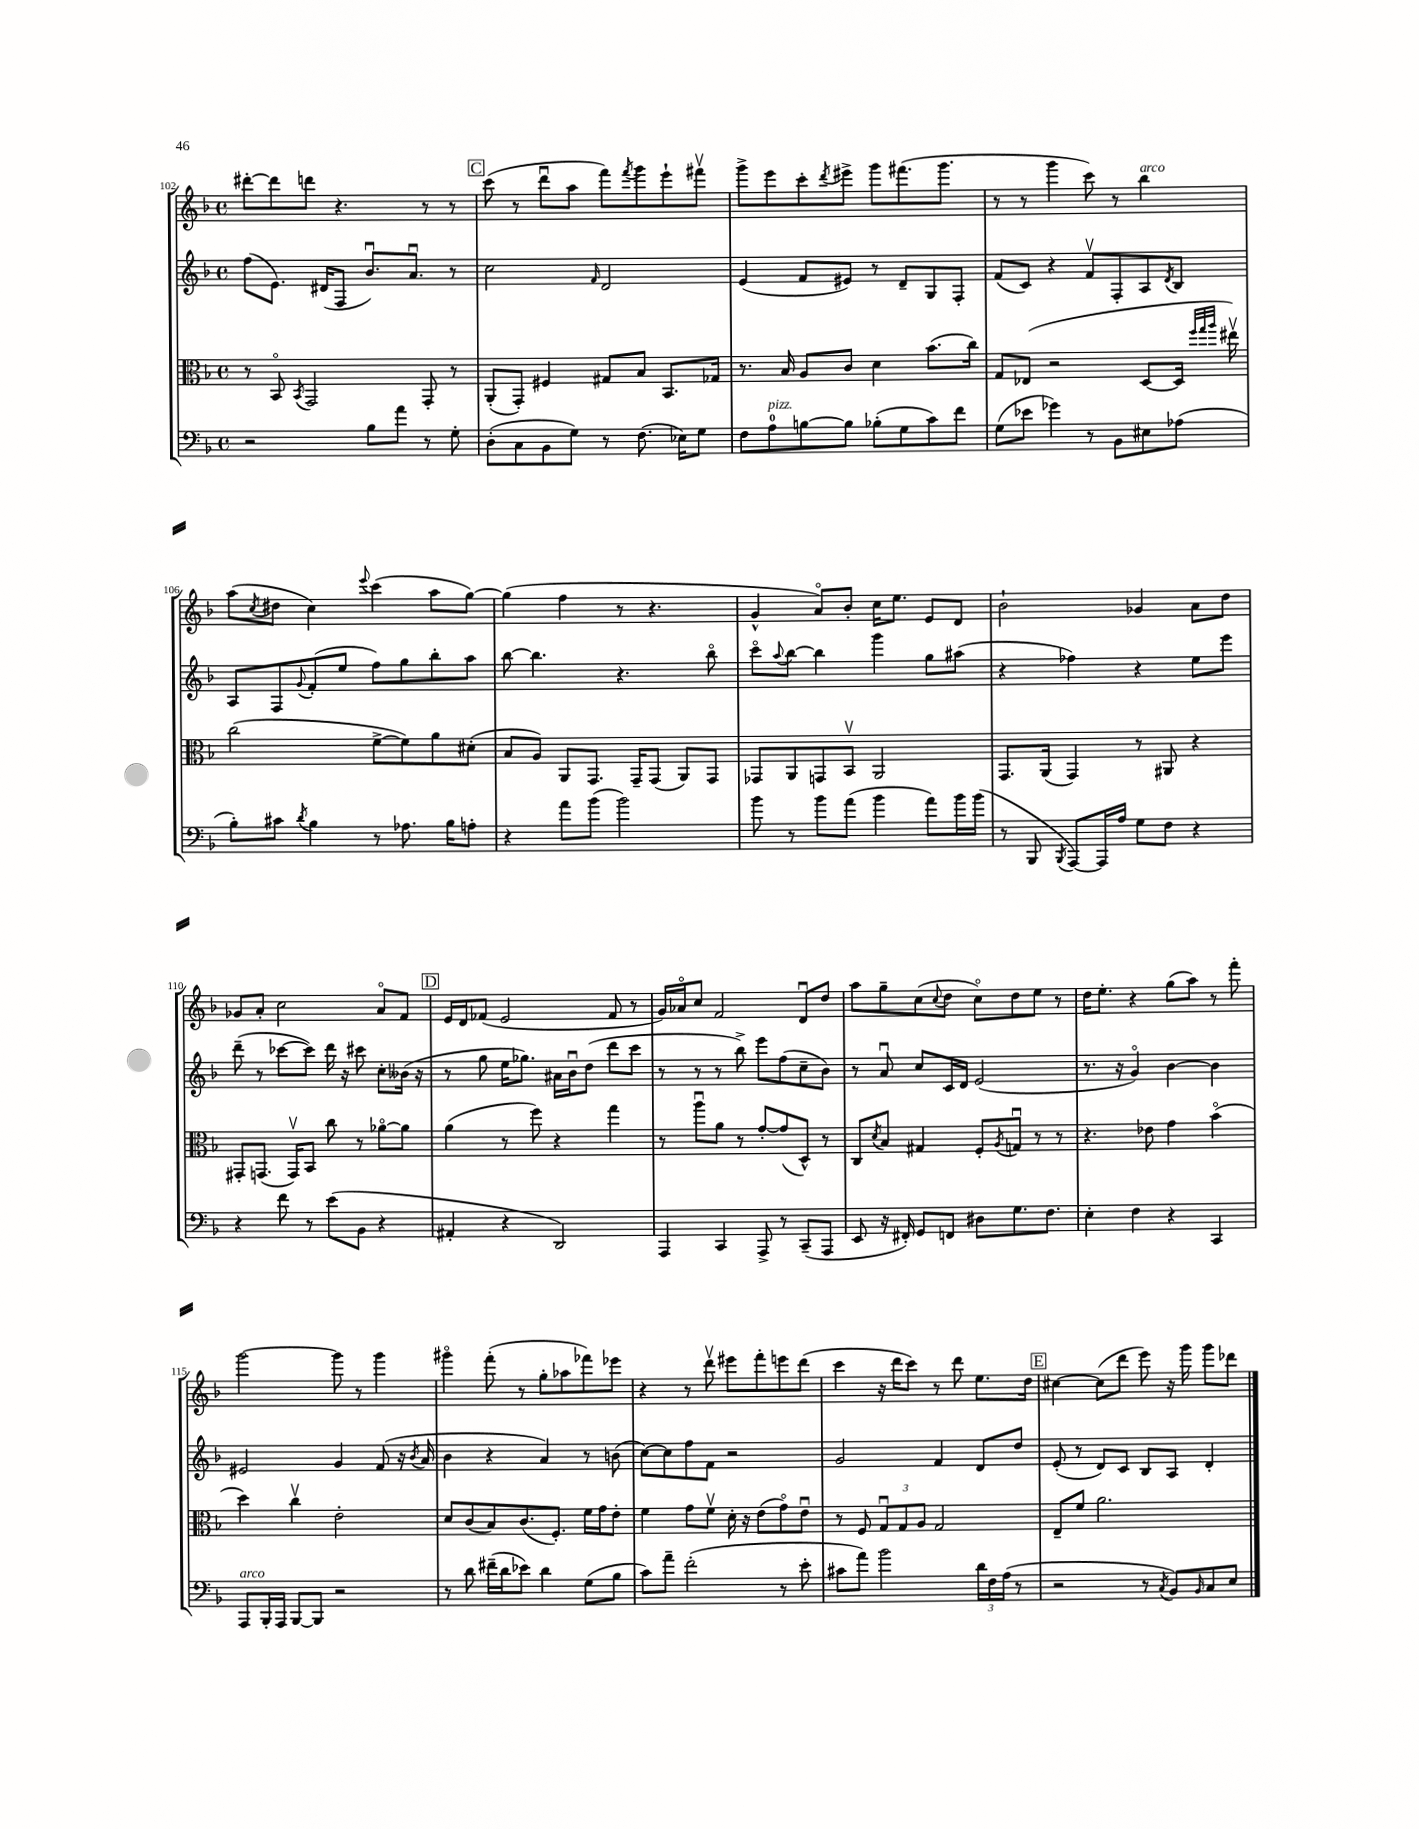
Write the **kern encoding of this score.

**kern	**kern	**kern	**kern
*staff4	*staff3	*staff2	*staff1
*clefF4	*clefC3	*clefG2	*clefG2
*k[b-]	*k[b-]	*k[b-]	*k[b-]
*M4/4	*M4/4	*M4/4	*M4/4
*met(c)	*met(c)	*met(c)	*met(c)
2r	8r	(8ff\L	[8ddd#'\L
.	8BB-o/	8.e\J)	8ddd#\]
.	8qBB-/	.	.
.	2GG/	.	8ddd\J
.	.	(16d#/LK	.
.	.	8F/J	4.r
8B-\L	.	8.b-u/L)	.
8a\J	.	.	.
.	.	8.au/J	.
8r	8GG'/	.	8r
8G'\	8r	8r	8r
=	=	=	=
(8D'\L	(8AA'/L	2cc\	(8ccc\
8C\	8GG'/J)	.	8r
8BB-\	4F#/	.	8dddu\L
8G\J)	.	.	8aa\J
.	.	16qqf/	.
8r	8G#/L	2d/	8fff\L)
.	.	.	8qfff/
(8.F\	8B-/J	.	8ggg\
.	8.BB-/L	.	8eee`\
16E-\LK)	.	.	.
8G\J	.	.	8fff#v\J
.	16G-/Jk	.	.
=	=	=	=
8F\L	8.r	(4e/	8ggg^\L
8A\	.	.	8eee\
.	16B-/	.	.
[8B\	8A/L	8f/L	8ccc'\
.	.	.	8qddd/
8B\]J	8c/J	8e#/J)	8eee#^\J
(8B-'\L	4d\	8r	8ggg\L
8G\	.	8d~/L	(8.fff#\
8c\)	(8.b-\L	8G/	.
.	.	.	8.ggg\J
8f\J	.	8F'/J	.
.	16cc\Jk)	.	.
=	=	=	=
(8G\L	8G/L	(8f/L	8r
8e-\J	(8E-/J	8c/J)	8r
4g-\)	2r	4r	4ggg\
8r	.	8fv/L	8ccc\)
8BB-\L	.	8F'/	8r
8E#\	[8D/L	8A/	4bb-\
.	.	8qd/	.
(8A-\J	16D/]Jk	8B-/J	.
.	32qqff/LLL	.	.
.	32qqgg/	.	.
.	32qqaa/JJJ	.	.
.	16ee#v\)	.	.
=	=	=	=
8B-'\L)	(2cc\	8A/L	(8aa\L
.	.	.	8qcc/
8c#\J	.	8F/	8dd#\J
8qd/	.	8qqg/	.
4B-\	.	(8f'/	4cc\)
.	.	8ee/J	.
.	.	.	8qqeee/
8r	[8f^\L	8ff\L)	(4ccc\
8.A-\	8f\])	8gg\	.
.	8a\	8bb-'\	8aa\L
16B-\LK	.	.	.
8A'\J	(8d#'\J	8aa\J	[8gg\J)
=	=	=	=
4r	8B-/L	[8bb-\	(4gg\]
.	8A/J)	4.bb-\]	.
8a\L	8AA/L	.	4ff\
(8b-\J	8.GG/J	.	.
2b-\)	.	4.r	8r
.	16GG~/LK	.	.
.	(8GG/J	.	4.r
.	8AA/L)	.	.
.	8GG/J	8bb-o\	.
=	=	=	=
8b-\	8GG-/L	8ccco\L	4g^^/
.	.	8qqaa/	.
8r	8AA/	[8bb-\J	.
8b-\L	8GG/	4bb-\]	8ao/L)
(8a\J	8BB-v/J	.	8b-'/J
4b-\	2AA/	4ggg\	16cc\LK
.	.	.	8.ee\J
8a\L)	.	8gg\L	8e/L
16b-\L	.	(8aa#\J	8d/J
(16b-\JJ	.	.	.
=	=	=	=
8r	8.GG/L	4r	2b-`\
8BBB-/	.	.	.
.	(16AA/Jk	.	.
8qBBB-/	.	.	.
[8AAA/L)	4GG/)	4ff-\)	.
16AAA/]L	.	.	.
16A/JJ	.	.	.
8G\L	8r	4r	4g-/
8F\J	8AA#/	.	.
4r	4r	8ee\L	8a\L
.	.	8eee\J	8dd\J
=	=	=	=
4r	8GG#'/L	(8ddd~\	8g-/L
.	(8.GG/J	8r	8a'/J
8f\	.	[8ccc-\L	2cc\
.	16GGv/LK)	.	.
8r	8BB-/J	8ccc-\]J)	.
(8e\L	8cc\	16ddd\	.
.	.	16r	.
8BB-\J	8r	8ccc#\	.
4r	[8a-o\L	8cc'\L	8ao/L
.	8a-\]J	(16b--\Jk	8f/J
.	.	16r	.
=	=	=	=
4AA#'/	(4a\	8r	16e/LL
.	.	.	16d/J
.	.	8gg\	(8f-/J
4r	8r	16ee\LK	2e/
.	.	8.gg-\J)	.
.	8ff\)	.	.
2DD/)	4r	16a#\LL	.
.	.	16b-u\J	.
.	.	(8dd\J	.
.	4gg\	8ddd\L	8f-/
.	.	8ccc\J	8r
=	=	=	=
4AAA/	8r	8r	16g/LL)
.	.	.	16a-o/J
.	8aau\L	8r	8cc/J
4CC/	8a\J	8r	2f/
.	8r	8bb-^\)	.
8AAA^/	[8g'/L	8eee\L	.
8r	(8g/]	(8ff\	.
(8CC~/L	8D^^/J)	8cc~\	8du/L
8AAA/J	8r	8b-\J)	8dd/J
=	=	=	=
8EE/	8C/L	8r	8aa\L
.	8qd/	.	.
16r	8B-/J	8au/	8gg~\
16FF#'/)	.	.	.
8GG/L	4G#/	8cc/L	(8cc\
.	.	.	8qqcc/
8FF/J	.	16c/L	8dd\J
.	.	16d/JJ	.
8D#\L	8F'/L	(2e/	8cco\L)
.	8qA/	.	.
8.G\	8Gu/J	.	8dd\
.	8r	.	8ee\J
8.F\J	.	.	.
.	8r	.	8r
=	=	=	=
4E'\	4.r	8.r	16dd\LK
.	.	.	8.ee'\J
.	.	16r	.
4F\	.	4go/)	4r
.	8e-\	.	.
4r	4g\	[4b-\	(8gg\L
.	.	.	8aa\J)
4CC/	(4b-o\	4b-\]	8r
.	.	.	8fff'\
=	=	=	=
8AAA/L	4dd\)	2e#/	[2ggg\
16BBB-'/L	.	.	.
16AAA/JJ	.	.	.
[8BBB-/L	4ccv\	.	.
8BBB-/]J	.	.	.
2r	2e'\	4g/	8ggg\]
.	.	.	8r
.	.	(8f/	4ggg\
.	.	16r	.
.	.	8qb-/	.
.	.	16a/	.
=	=	=	=
8r	8d/L	4b-\	4ggg#o\
8d\	(8c/	.	.
(16f#~\LL	8B-/)	4r	(8fff'\
16d\J	.	.	.
8e-\J)	(8.c/	.	8r
4d\	.	4a/)	8gg'\L
.	8.F'/J)	.	.
.	.	.	8aa-\
(8G\L	16f\LL	8r	8fff-\)
.	16g\J	.	.
8B-\J	8e'\J	(8b\	8eee-\J
=	=	=	=
8c\L)	4f\	[8cc\L)	4r
8a~\J	.	8cc\]	.
(2f'\	8g\L	8ff\	8r
.	8fv\J	8f\J	8dddv\
.	16d'\	2r	8eee#\L
.	16r	.	.
.	(8e\L	.	8fff'\
8r	8go\)	.	8eee\
8e'\	8eu\J	.	(8ddd\J
=	=	=	=
8c#\L	8r	2g/	4ccc\
8a\J)	8F/	.	.
2b-\	12Gu/L	.	16r
.	.	.	16ddd\LK
.	12G/	.	.
.	.	.	8ccc\J)
.	12A/J	.	.
.	2G/	4f/	8r
.	.	.	8ddd\
24d\LL	.	8d/L	8.ee\L
24F\	.	.	.
(24A\JJ	.	.	.
8r	.	8dd/J	.
.	.	.	16dd\Jk
=	=	=	=
2r	8E~/L	(8e'/	[4cc#\
.	8f/J	8r	.
.	2.a\	8d/L)	(8cc#\]L
.	.	8c/J	8ddd\J
8r	.	8B-/L	8eee\)
8qC/	.	.	.
8BB-/L)	.	8A/J	16r
.	.	.	16ggg\
16qqBB-/	.	.	.
8C/	.	4d'/	8ggg\L
8E/J	.	.	8ddd-\J
==	==	==	==
*-	*-	*-	*-
